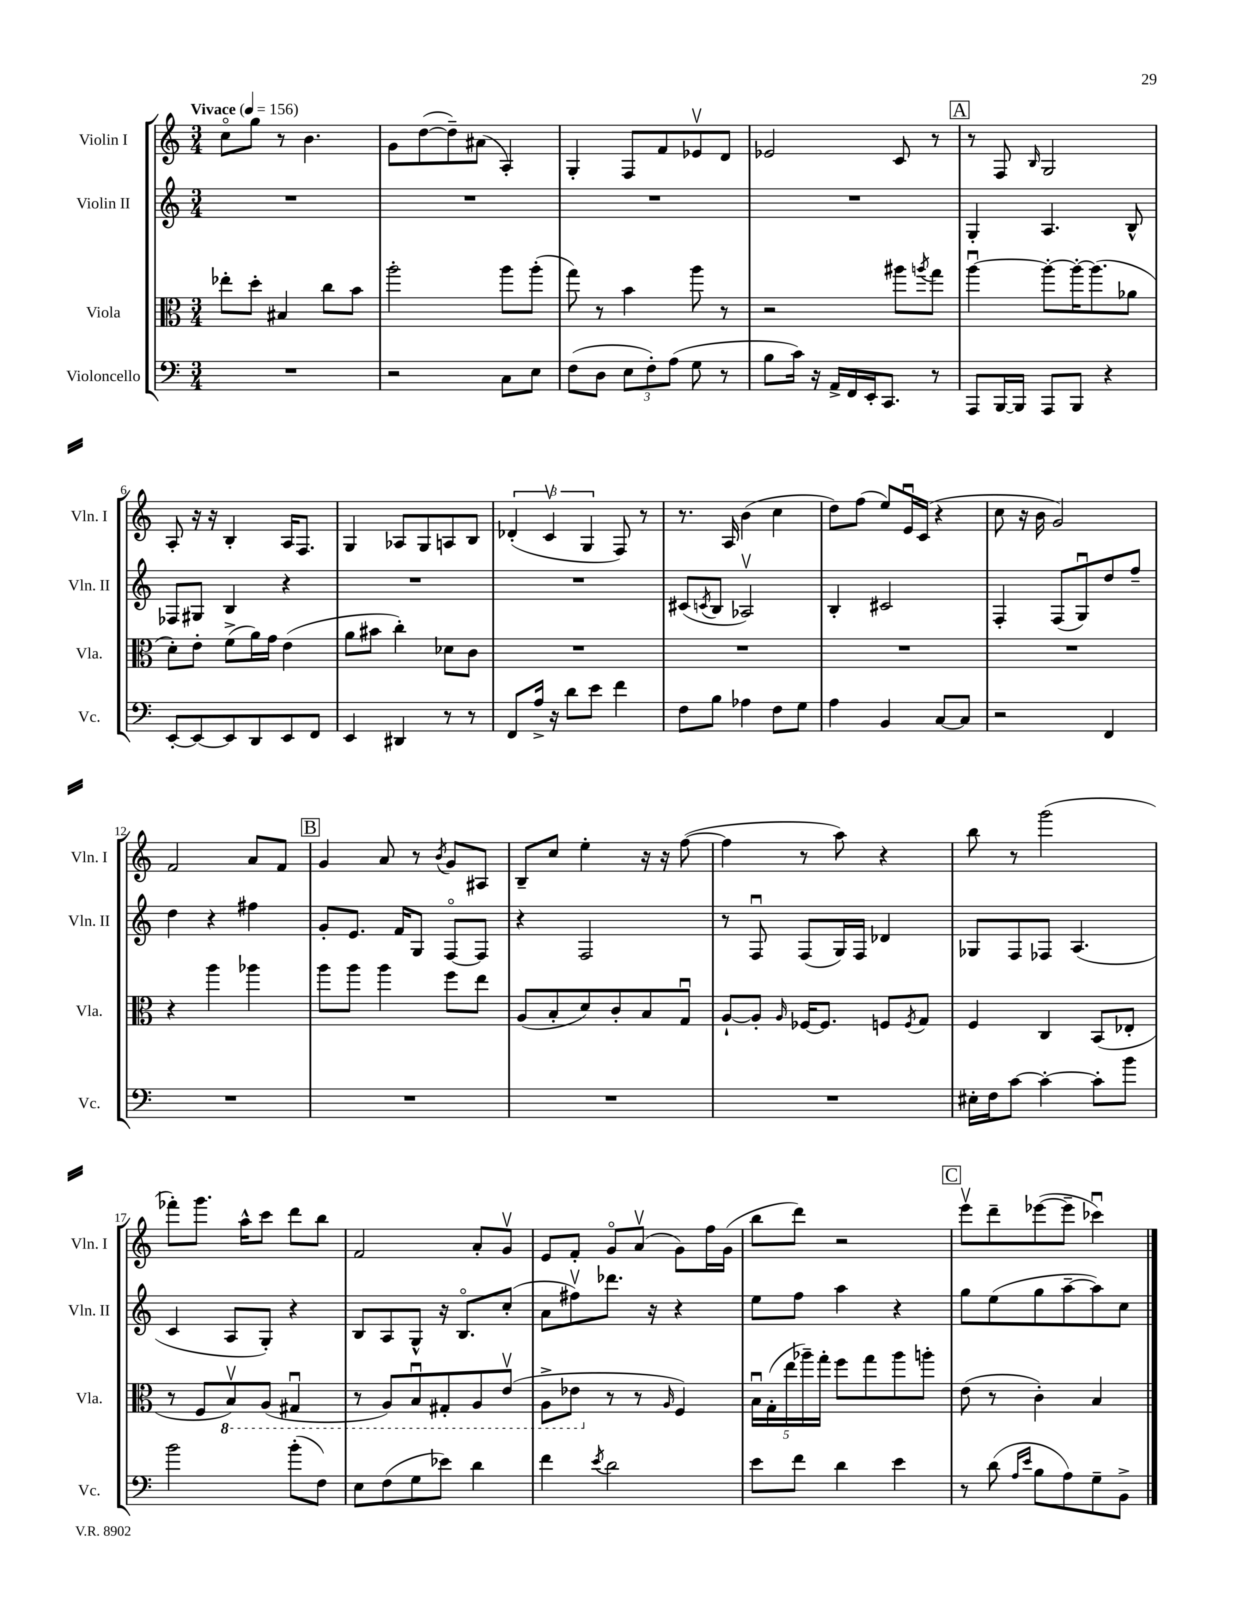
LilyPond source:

<<
\new StaffGroup <<
\new Staff = "s0" \with { instrumentName = "Violin I" shortInstrumentName = "Vln. I" } {
    \clef treble \key c \major \numericTimeSignature \time 3/4 \tempo "Vivace" 4 = 156
    c''8\flageolet g''8 r8 b'4. |
    g'8 d''8~( d''8--) ais'8( a4-.) |
    g4-. f8 f'8 ees'8\upbow d'8 |
    ees'2 c'8 r8 |
    \mark \markup { \box "A" } r8 f8 \grace { b16 } g2 |
    a8-. r16 r16 b4-. a16 f8. |
    g4 aes8 g8 a8 b8 |
    \tuplet 3/2 { des'4-.( c'4\upbow g4 } f8) r8 |
    r8. a16 b'4( c''4 |
    d''8) f''8( e''8) e'16\downbow c'16( r4 |
    c''8 r16 b'16 g'2) |
    f'2 a'8 f'8 |
    \mark \markup { \box "B" } g'4 a'8 r8 \acciaccatura { b'8 } g'8 ais8 |
    b8-- c''8 e''4-. r16 r16 f''8~( |
    f''4 r8 a''8) r4 |
    b''8 r8 g'''2( |
    fes'''8-.) g'''8. a''16-^ c'''8 d'''8 b''8 |
    f'2 a'8-. g'8\upbow |
    e'8 f'8-. g'8\flageolet a'8\upbow( g'8) f''16 g'16( |
    b''8 d'''8) r2 |
    \mark \markup { \box "C" } e'''8\upbow d'''8-- ees'''8~( ees'''8-- ces'''4\downbow) \bar "|." |
}
\new Staff = "s1" \with { instrumentName = "Violin II" shortInstrumentName = "Vln. II" } {
    \clef treble \key c \major \numericTimeSignature \time 3/4
    R2. |
    R2. |
    R2. |
    R2. |
    \mark \markup { \box "A" } g4-. a4. b8-^ |
    fes8 gis8 b4 r4 |
    R2. |
    R2. |
    cis'8( \acciaccatura { c'8 } b8 aes2\upbow) |
    b4-. cis'2 |
    f4-. f8( g8\downbow) d''8 f''8-- |
    d''4 r4 fis''4 |
    \mark \markup { \box "B" } g'8-. e'8. f'16 g8 f8~\flageolet f8 |
    r4 f2 |
    r8 f8\downbow f8( g16) f16 des'4 |
    ges8 f8 fes8 a4.( |
    c'4 a8 g8-.) r4 |
    b8 a8 g8-^ r16 b8.\flageolet c''8-.( |
    a'8 fis''8\upbow) des'''8. r16 r4 |
    e''8 f''8 a''4 r4 |
    \mark \markup { \box "C" } g''8 e''8( g''8 a''8~-- a''8) c''8 \bar "|." |
}
\new Staff = "s2" \with { instrumentName = "Viola" shortInstrumentName = "Vla." } {
    \clef alto \key c \major \numericTimeSignature \time 3/4
    ees''8-. d''8-. bis4 c''8 b'8 |
    a''2-. a''8 a''8-.( |
    g''8) r8 b'4 a''8 r8 |
    r2 ais''8 \acciaccatura { a''8 } g''8 |
    \mark \markup { \box "A" } a''4~\downbow a''8~-. a''16~-. a''8.( aes'8 |
    d'8-.) e'8-. f'8->( a'16) g'16 e'4( |
    a'8 bis'8 c''4-.) des'8 c'8 |
    R2. |
    R2. |
    R2. |
    R2. |
    r4 a''4 aes''4 |
    \mark \markup { \box "B" } a''8 a''8 a''4 f''8 e''8 |
    a8( b8-. d'8) c'8-. b8 g8\downbow |
    a8~-! a8-. \grace { a16 } fes16~ fes8. f8 \acciaccatura { f8 } g8 |
    f4 c4 b,8( ees8-. |
    r8 f8 \ottava #-1 b,8\upbow) a,8( gis,4\downbow |
    r8 a,8) b,8\downbow gis,8-. a,8 e8\upbow( |
    a,8-> ees8 \ottava #0 r8 r8 \grace { a16 } f4) |
    \tuplet 5/4 { b16\downbow g16-.( e''16 aes''16--) g''16-. } f''8 g''8 aes''8 a''8-. |
    \mark \markup { \box "C" } e'8( r8 c'4-.) b4 \bar "|." |
}
\new Staff = "s3" \with { instrumentName = "Violoncello" shortInstrumentName = "Vc." } {
    \clef bass \key c \major \numericTimeSignature \time 3/4
    R2. |
    r2 c8 e8 |
    f8( d8 \tuplet 3/2 { e8 f8-.) a8( } g8 r8 |
    b8 c'16) r16 a,16-> f,16 e,16-. c,8. r8 |
    \mark \markup { \box "A" } a,,8 b,,16~ b,,16 a,,8 b,,8 r4 |
    e,8~-. e,8~ e,8 d,8 e,8 f,8 |
    e,4 dis,4 r8 r8 |
    f,8 a16-> r16 d'8 e'8 f'4 |
    f8 b8 aes4 f8 g8 |
    a4 b,4 c8~ c8 |
    r2 f,4 |
    R2. |
    \mark \markup { \box "B" } R2. |
    R2. |
    R2. |
    eis16-. f16 c'8~ c'4~-. c'8-. b'8 |
    b'2 b'8-.( f8) |
    e8 f8( g8 ees'8) d'4 |
    f'4 \acciaccatura { e'8 } d'2 |
    e'8 f'8 d'4 e'4 |
    \mark \markup { \box "C" } r8 d'8( \grace { a16 e'16 } b8 a8) g8-- b,8-> \bar "|." |
}
>>
>>
